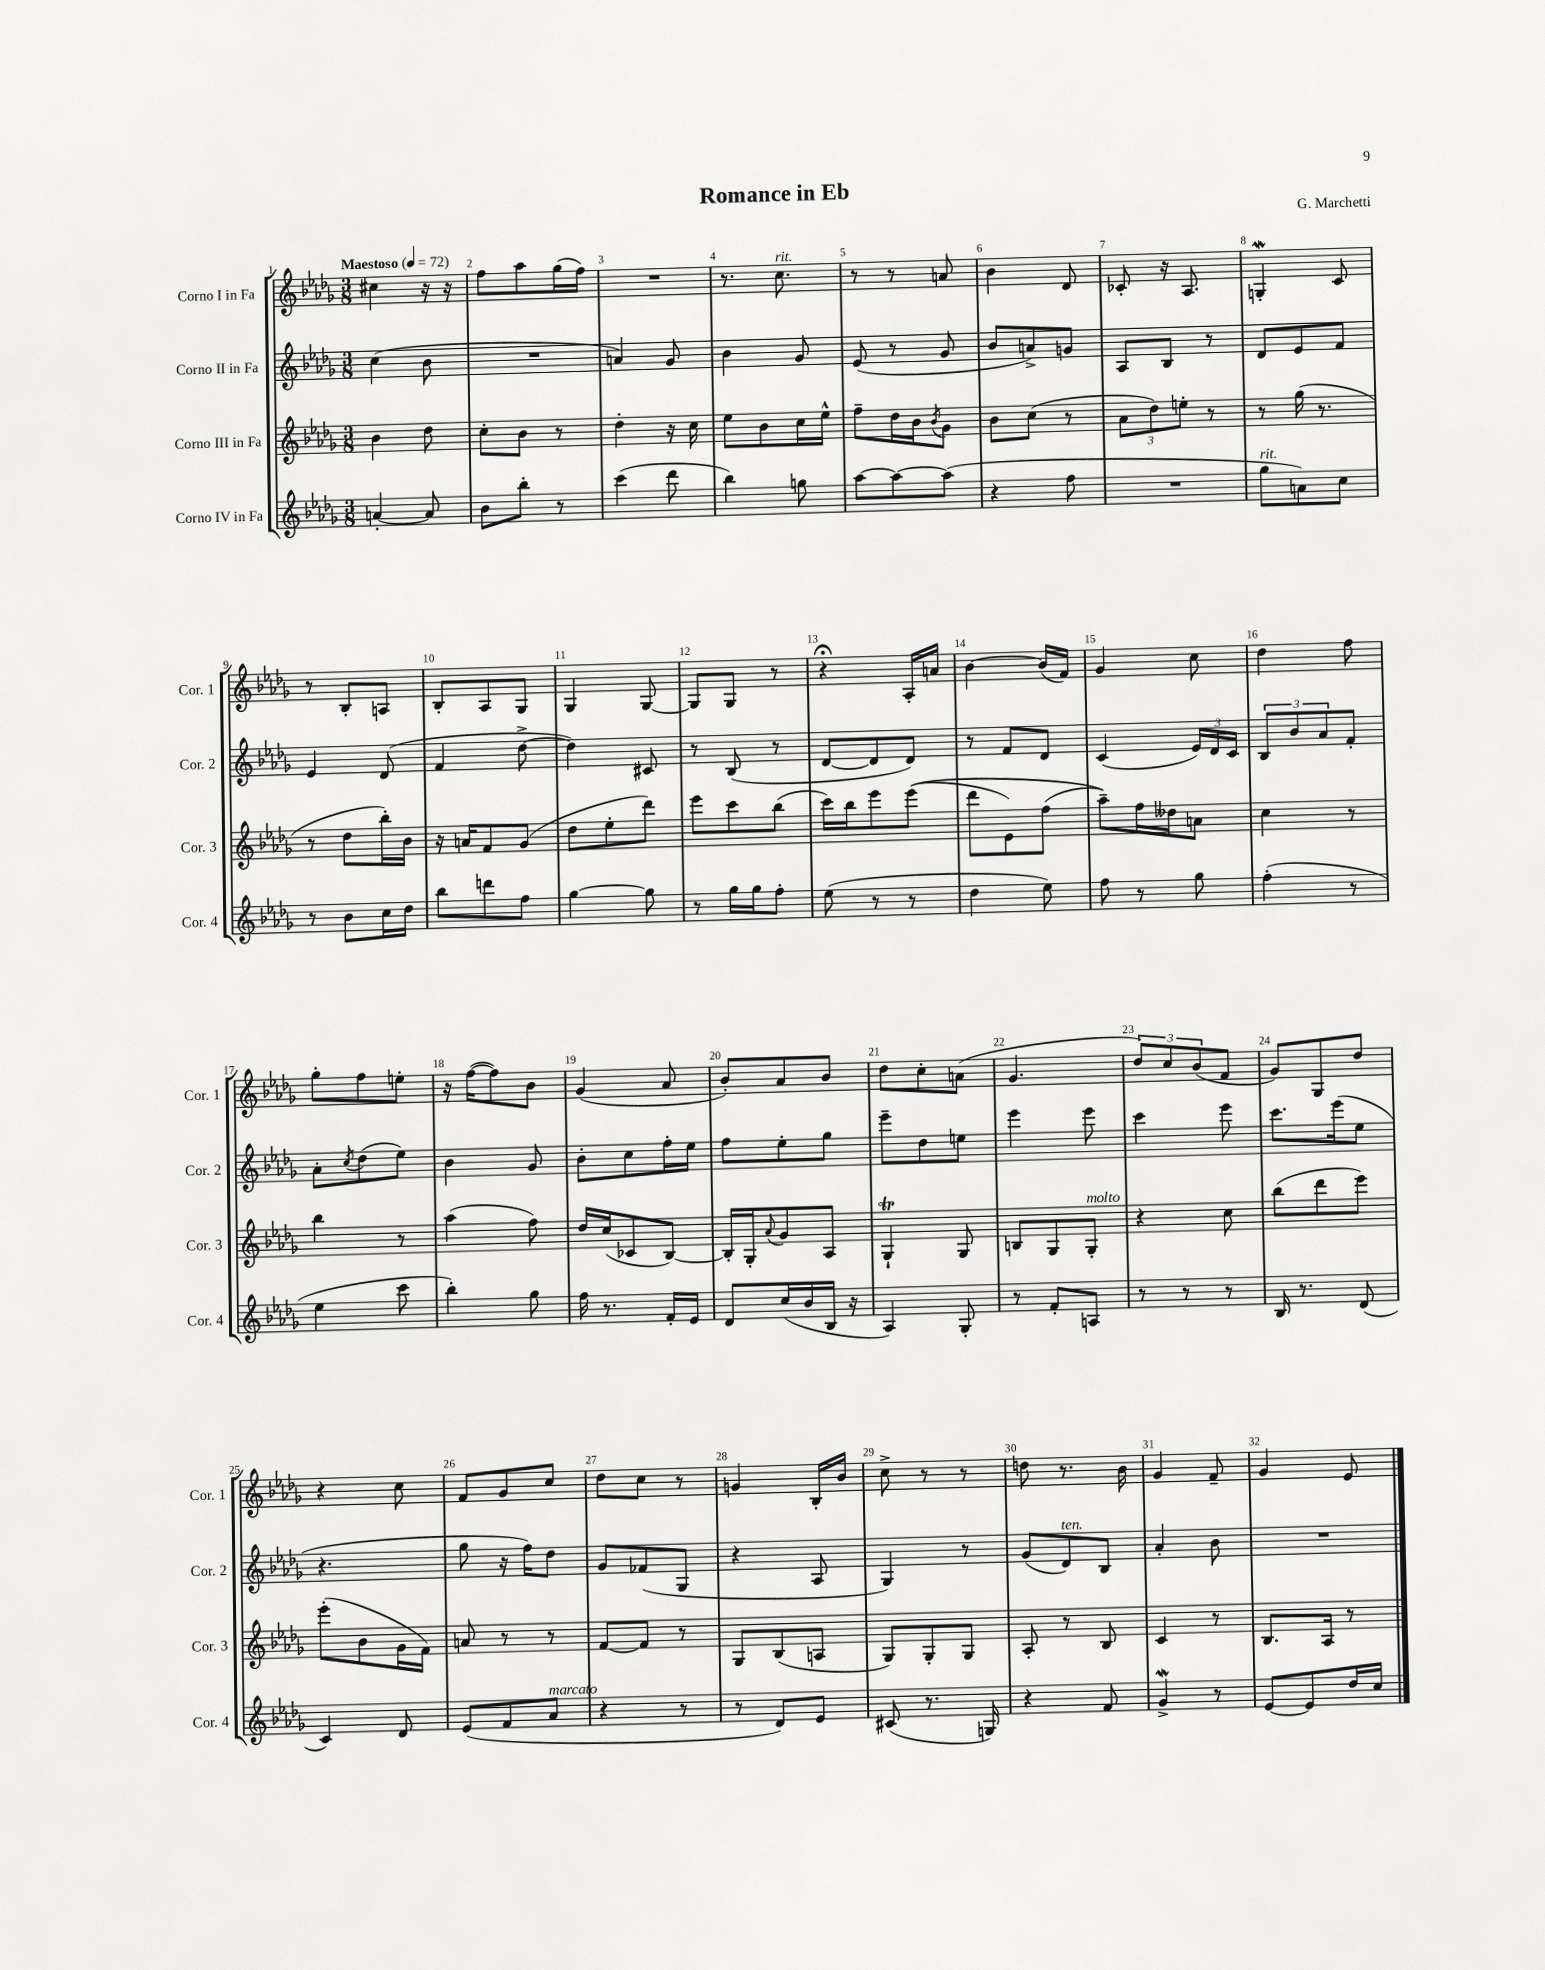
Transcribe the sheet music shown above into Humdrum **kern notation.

**kern	**kern	**kern	**kern
*staff4	*staff3	*staff2	*staff1
*clefG2	*clefG2	*clefG2	*clefG2
*k[b-e-a-d-g-]	*k[b-e-a-d-g-]	*k[b-e-a-d-g-]	*k[b-e-a-d-g-]
*M3/8	*M3/8	*M3/8	*M3/8
*MM72	*MM72	*MM72	*MM72
[4a'/	4b-\	(4cc\	4cc#\
8a/]	8dd-\	8b-\	16r
.	.	.	16r
=	=	=	=
8b-\L	8cc'\L	4.r	8ff\L
8bb-'\J	8b-\J	.	8aa-\
8r	8r	.	(16gg-\L
.	.	.	16ff\JJ)
=	=	=	=
(4ccc\	4dd-'\	4a/)	4.r
8ddd-\	16r	8g-/	.
.	16cc\	.	.
=	=	=	=
4bb-\)	8ee-\L	4b-\	8.r
.	8b-\	.	.
.	.	.	8.cc\
8gg\	16cc\L	8g-/	.
.	16ee-^^\JJ	.	.
=	=	=	=
[8aa-\L	8ff~\L	(8e-/	8r
8aa-\_	16dd-\L	8r	8r
.	16b-\J	.	.
.	8qb-/	.	.
(8aa-\]J	8g-\J	8g-/	8a/
=	=	=	=
4r	8b-\L	8b-/L	4b-\
.	(8cc\J	8a^/)	.
8ff\	8r	8g/J	8d-/
=	=	=	=
4.r	12a-\L	8A-/L	8c-'/
.	12dd-\)	.	.
.	.	8B-/J	16r
.	12ee'\J	.	.
.	.	.	8.A-/
.	8r	8r	.
=	=	=	=
8gg-\L	8r	8d-/L	4G'/
8a\)	(16gg-\	8e-/	.
.	8.r	.	.
8cc\J	.	8f/J	8c/
=	=	=	=
8r	8r	4e-/	8r
8b-\L	8dd-\L	.	8B-'/L
16cc\L	16bb-'\L)	(8d-/	8A/J
16dd-\JJ	16b-\JJ	.	.
=	=	=	=
8bb-\L	16r	4f/	8B-'/L
.	16a/LK	.	.
8ddd\	8f/	.	8A-/
8ff\J	(8g-/J	[8dd-^\	8G-/J
=	=	=	=
[4gg-\	8dd-\L	4dd-\])	4G-/
.	8ee-'\	.	.
8gg-\]	8ddd-\J)	8c#/	[8G-/
=	=	=	=
8r	8eee-\L	8r	8G-/]L
16gg-\LL	8ccc\	(8B-/	8G-/J
16gg-\J	.	.	.
8ff'\J	(8bb-\J	8r	8r
=	=	=	=
(8ee-\	16ccc\LL)	[8d-/L	4r;
.	16bb-\J	.	.
8r	8eee-\	8d-/]	.
8r	&((8eee-\J	8d-/J)	16A-'/LL
.	.	.	16a/JJ
=	=	=	=
4dd-\	8ddd-\L	8r	[4b-\
.	8e-\)	8f/L	.
8ee-\)	(8ff\J	8d-/J	(16b-/]LL
.	.	.	16f/JJ)
=	=	=	=
8ff\	8aa-~\L)&)	(4c/	4g-/
8r	16ff\L	.	.
.	16dd--\J	.	.
8gg-\	8a\J	24e-/LL)	8cc\
.	.	24d-/	.
.	.	24c/JJ	.
=	=	=	=
(4ff'\	4cc\	12B-/L	4dd-\
.	.	12b-/	.
.	.	12a-/	.
8r	8r	8f'/J	8ff\
=	=	=	=
4ee-\	4bb-\	8a-'\L	8gg-'\L
.	.	8qcc/	.
.	.	(8dd-\	8ff\
8ccc\	8r	8ee-\J)	8ee'\J
=	=	=	=
4bb-'\)	(4aa-\	4b-\	16r
.	.	.	([16ff\LK
.	.	.	8ff\])
8gg-\	8ff\)	8g-/	8b-\J
=	=	=	=
16ff\	16dd-/LL	8b-'\L	(4g-/
8.r	(16cc/J	.	.
.	8c-/	8cc\	.
16f'/LL	[8B-/J)	16ff'\L	8a-/
16e-/JJ	.	16ee-\JJ	.
=	=	=	=
8d-/L	16B-'/]LL	8ff\L	8b-'/L)
.	16G-'/J	.	.
.	8qqa-/	.	.
(16cc/L	8g-/	8ee-'\	8a-/
16b-/	.	.	.
16B-/JJ	8A-/J	8gg-\J	8b-/J
16r	.	.	.
=	=	=	=
4A-/)	4G-`/	8eee-~\L	8dd-\L
.	.	8dd-\	8cc'\
8G-'/	8G-/	8ee\J	(8a\J
=	=	=	=
8r	8B/L	4eee-\	4.g-/
8f'/L	8G-/	.	.
8A/J	8G-'/J	8eee-\	.
=	=	=	=
8r	4r	4ccc\	12dd-/L)
.	.	.	12cc/
8r	.	.	.
.	.	.	(12b-/
8r	8cc\	8eee-\	8f/J
=	=	=	=
16B-/	(8bb-\L	8.ccc\L	8g-/L)
8.r	.	.	.
.	8ddd-\	.	8G-/
.	.	(16eee-\k	.
(8d-/	8eee-\J)	8ee-\J	8dd-/J
=	=	=	=
4c/)	(8eee-'\L	4.r	4r
.	8b-\	.	.
8d-/	16g-\L	.	8cc\
.	16f\JJ)	.	.
=	=	=	=
(8e-/L	8a/	8gg-\	8f/L
8f/	8r	16r	8g-/
.	.	16ff\LK)	.
8a-/J	8r	8dd-\J	8cc/J
=	=	=	=
4r	[8f/L	8g-/L	8dd-\L
.	8f/]J	(8f-/	8cc\J
8r	8r	8G-/J	8r
=	=	=	=
8r	8G-/L	4r	4g/
8d-/L)	(8B-/	.	.
8e-/J	8A/J	8A-/	16B-'/LL
.	.	.	16b-/JJ
=	=	=	=
(8c#/	8G-/L)	4G-/)	8cc^\
8.r	8G-'/	.	8r
.	8G-/J	8r	8r
16G/)	.	.	.
=	=	=	=
4r	8A-'/	(8g-/L	8dd\
.	8r	8d-/)	8.r
8f/	8B-/	8B-/J	.
.	.	.	16b-\
=	=	=	=
4g-^/	4c/	4a-'/	4g-/
8r	8r	8b-\	8f~/
=	=	=	=
[8e-/L	8.B-/L	4.r	4g-/
8e-/]	.	.	.
.	16A-/Jk	.	.
16dd-/L	8r	.	8e-/
16cc/JJ	.	.	.
==	==	==	==
*-	*-	*-	*-
